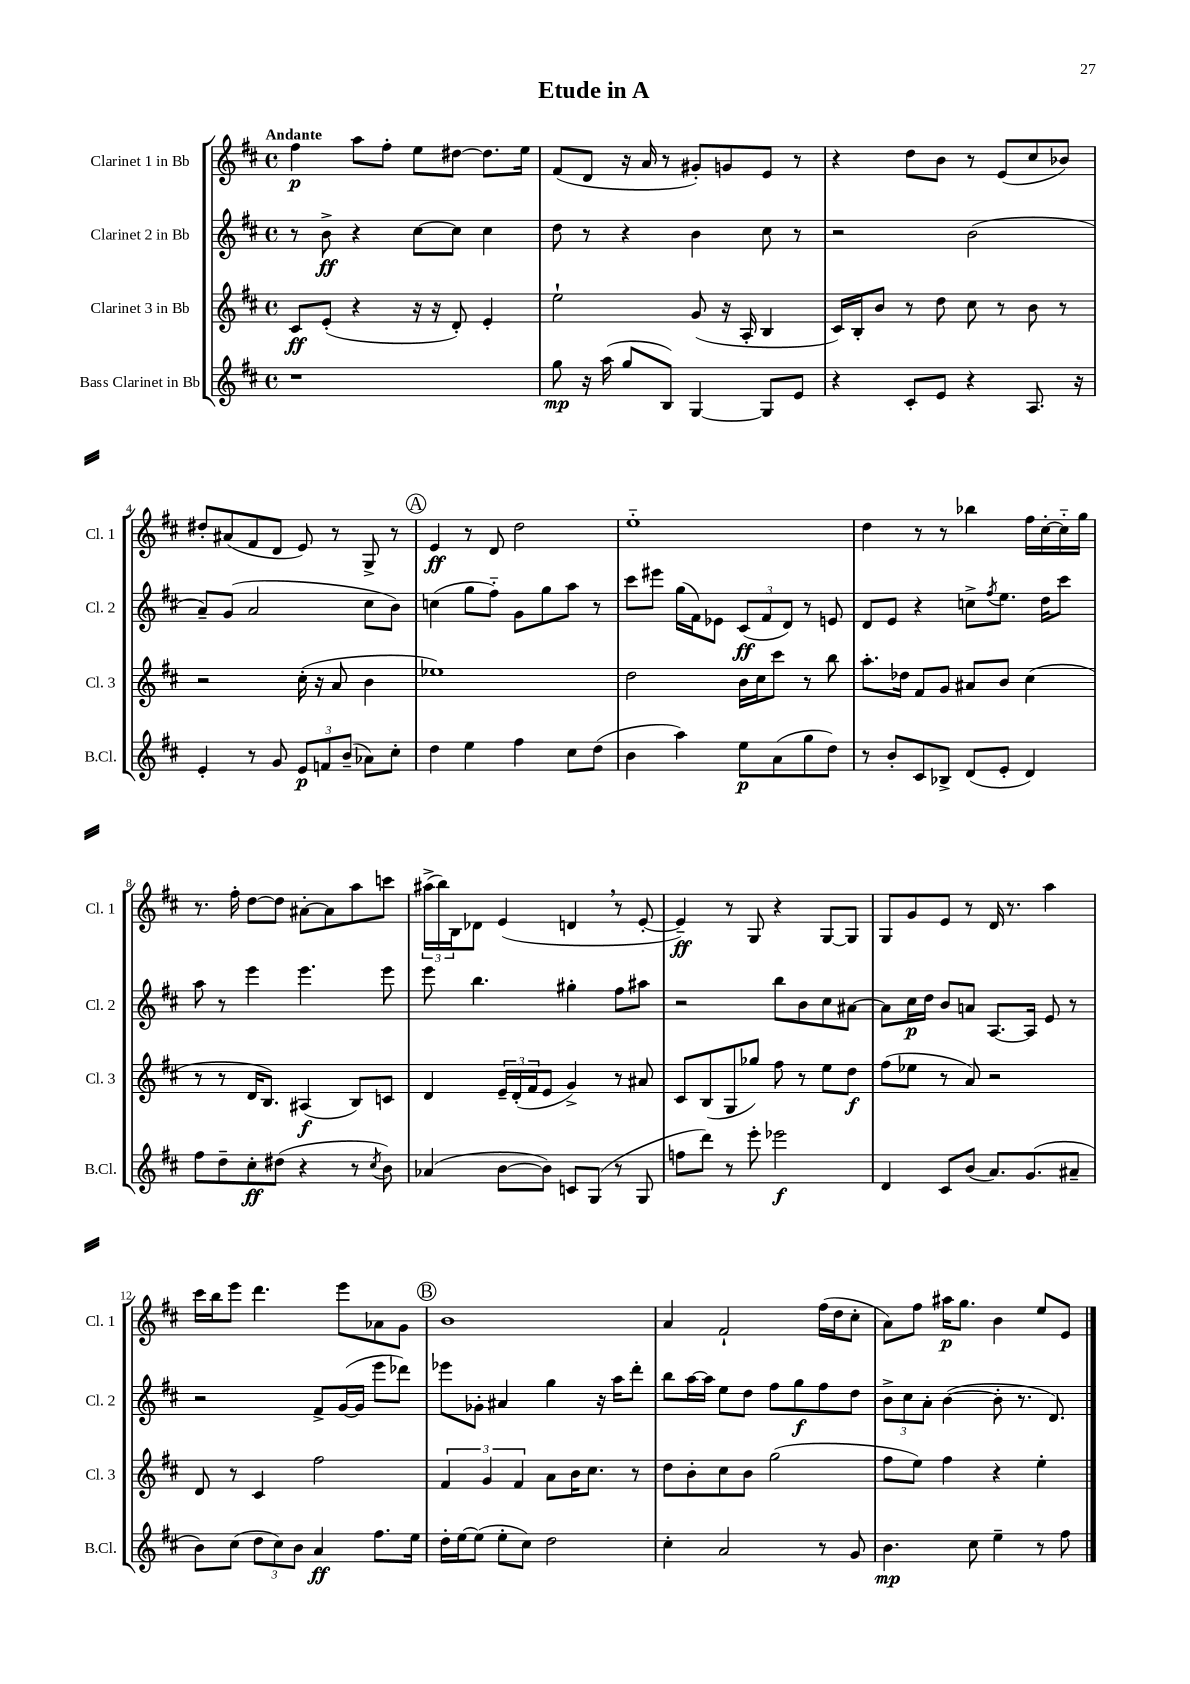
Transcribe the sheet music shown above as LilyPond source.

\header { title = "Etude in A" }
<<
\new StaffGroup <<
\new Staff = "s0" \with { instrumentName = "Clarinet 1 in Bb" shortInstrumentName = "Cl. 1" } {
    \clef treble \key d \major \defaultTimeSignature \time 4/4 \tempo "Andante"
    fis''4\p a''8 fis''8-. e''8 dis''8~ dis''8. e''16 |
    fis'8( d'8 r16 a'16 r8 gis'8-.) g'8 e'8 r8 |
    r4 d''8 b'8 r8 e'8( cis''8 bes'8) |
    dis''8-. ais'8( fis'8 d'8 e'8) r8 g8-> r8 |
    \mark \markup { \circle "A" } e'4\ff r8 d'8 d''2 |
    e''1-_ |
    d''4 r8 r8 bes''4 fis''16 cis''16~-. cis''16-_ g''16 |
    r8. fis''16-. d''8~ d''8 ais'8~-. ais'8 a''8 c'''8 |
    \tuplet 3/2 { ais''16->( b''16) b16 } des'8 e'4( d'4 \breathe r8 e'8~-. |
    e'4--\ff) r8 g8 r4 g8~ g8 |
    g8 g'8 e'8 r8 d'16 r8. a''4 |
    cis'''16 b''16 e'''8 d'''4. e'''8 aes'8 g'8 |
    \mark \markup { \circle "B" } b'1 |
    a'4 fis'2-! fis''16( d''16 cis''8-. |
    a'8) fis''8 ais''16\p g''8. b'4 e''8 e'8 \bar "|." |
}
\new Staff = "s1" \with { instrumentName = "Clarinet 2 in Bb" shortInstrumentName = "Cl. 2" } {
    \clef treble \key d \major \defaultTimeSignature \time 4/4
    r8 b'8->\ff r4 cis''8~ cis''8 cis''4 |
    d''8 r8 r4 b'4 cis''8 r8 |
    r2 b'2( |
    a'8--) g'8( a'2 cis''8 b'8) |
    \mark \markup { \circle "A" } c''4( g''8 fis''8-_) g'8 g''8 a''8 r8 |
    cis'''8 eis'''8 g''16( fis'16) ees'8 \tuplet 3/2 { cis'8\ff( fis'8 d'8) } r8 e'8 |
    d'8 e'8 r4 c''8-> \acciaccatura { fis''8 } e''8. d''16 cis'''8 |
    a''8 r8 e'''4 e'''4. e'''8 |
    e'''8 b''4. gis''4-. fis''8 ais''8 |
    r2 b''8 b'8 cis''8 ais'8~ |
    ais'8 cis''16\p d''16 b'8 a'8 a8.~ a16 e'8 r8 |
    r2 fis'8-> g'16~( g'16 e'''8 des'''8) |
    \mark \markup { \circle "B" } ees'''8 ges'8-. ais'4 g''4 r16 a''16 d'''8-. |
    b''8 a''16~ a''16 e''8 d''8 fis''8 g''8\f fis''8 d''8 |
    \tuplet 3/2 { b'8-> cis''8 a'8-. } b'4~( b'8-. r8. d'8.) \bar "|." |
}
\new Staff = "s2" \with { instrumentName = "Clarinet 3 in Bb" shortInstrumentName = "Cl. 3" } {
    \clef treble \key d \major \defaultTimeSignature \time 4/4
    cis'8\ff e'8-.( r4 r16 r16 d'8-.) e'4-. |
    e''2-! g'8( r16 a16-. b4 |
    cis'16) b16-. b'8 r8 d''8 cis''8 r8 b'8 r8 |
    r2 cis''16-.( r16 a'8 b'4 |
    \mark \markup { \circle "A" } ees''1) |
    d''2 b'16 cis''16 cis'''8 r8 b''8 |
    a''8.-. des''16 fis'8 g'8 ais'8 b'8 cis''4( |
    r8 r8 d'16 b8.) ais4\f( b8) c'8 |
    d'4 \tuplet 3/2 { e'16-- d'16-.( fis'16 } e'8 g'4->) r8 ais'8 |
    cis'8 b8( g8 ges''8) fis''8 r8 e''8 d''8\f |
    fis''8( ees''8 r8 a'8) r2 |
    d'8 r8 cis'4 fis''2 |
    \mark \markup { \circle "B" } \tuplet 3/2 { fis'4 g'4 fis'4 } a'8 b'16 cis''8. r8 |
    d''8 b'8-. cis''8 b'8 g''2( |
    fis''8 e''8) fis''4 r4 e''4-. \bar "|." |
}
\new Staff = "s3" \with { instrumentName = "Bass Clarinet in Bb" shortInstrumentName = "B.Cl." } {
    \clef treble \key d \major \defaultTimeSignature \time 4/4
    r1 |
    g''8\mp r16 a''16( g''8 b8) g4~ g8 e'8 |
    r4 cis'8-. e'8 r4 a8. r16 |
    e'4-. r8 g'8 \tuplet 3/2 { e'8\p f'8 b'8--( } aes'8) cis''8-. |
    \mark \markup { \circle "A" } d''4 e''4 fis''4 cis''8 d''8( |
    b'4 a''4) e''8\p a'8( g''8 d''8) |
    r8 b'8-. cis'8 bes8-> d'8( e'8-. d'4) |
    fis''8 d''8-- cis''8-.\ff dis''8( r4 r8 \acciaccatura { cis''8 } b'8) |
    aes'4( b'8~ b'8) c'8 g8( r8 g8 |
    f''8 d'''8) r8 e'''8-. ees'''2\f |
    d'4 cis'8 b'8( a'8.) g'8.( ais'8-- |
    b'8) cis''8( \tuplet 3/2 { d''8 cis''8) b'8 } a'4\ff fis''8. e''16 |
    \mark \markup { \circle "B" } d''16-. e''16~ e''8( e''8-. cis''8) d''2 |
    cis''4-. a'2 r8 g'8 |
    b'4.\mp cis''8 e''4-- r8 fis''8 \bar "|." |
}
>>
>>
